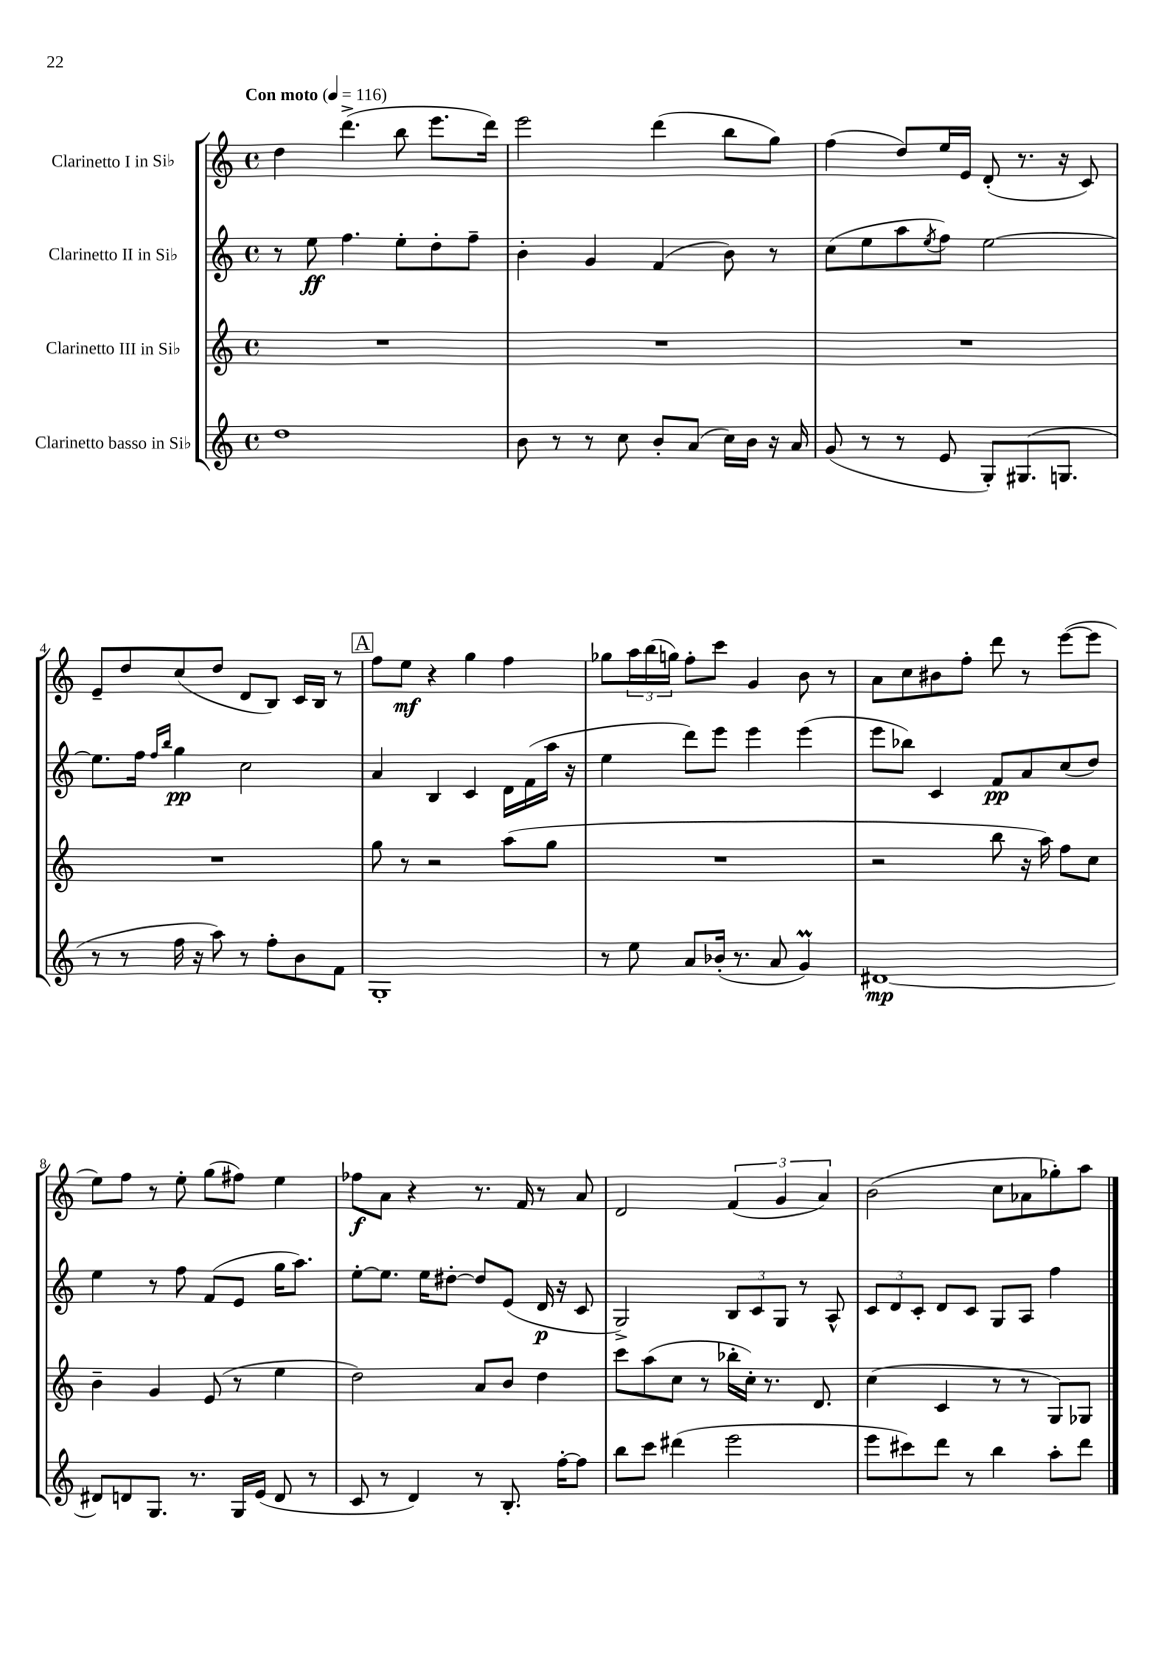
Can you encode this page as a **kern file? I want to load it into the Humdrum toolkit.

**kern	**dynam	**kern	**kern	**dynam	**kern	**dynam
*part4	*part4	*part3	*part2	*part2	*part1	*part1
*staff4	*staff4	*staff3	*staff2	*staff2	*staff1	*staff1
*I"Clarinetto basso in Si♭	*	*I"Clarinetto III in Si♭	*I"Clarinetto II in Si♭	*	*I"Clarinetto I in Si♭	*
*clefG2	*	*clefG2	*clefG2	*	*clefG2	*
*k[]	*	*k[]	*k[]	*	*k[]	*
*M4/4	*	*M4/4	*M4/4	*	*M4/4	*
*met(c)	*	*met(c)	*met(c)	*	*met(c)	*
*MM116	*	*MM116	*MM116	*	*MM116	*
=1	=1	=1	=1	=1	=1	=1
!	!	!	!	!	!LO:TX:a:B:t=Con moto	!
1dd	.	1r	8r	.	4dd\	.
.	.	.	8ee\	ff	.	.
.	.	.	4.ff\	.	(4.ddd^\	.
.	.	.	8ee'\L	.	8bb\	.
.	.	.	8dd'\	.	8.eee\L	.
.	.	.	8ff~\J	.	.	.
.	.	.	.	.	16ddd\Jk)	.
=2	=2	=2	=2	=2	=2	=2
8b\	.	1r	4b'\	.	2eee\	.
8r	.	.	.	.	.	.
8r	.	.	4g/	.	.	.
8cc\	.	.	.	.	.	.
8b'/L	.	.	(4f/	.	(4ddd\	.
(8a/J	.	.	.	.	.	.
16cc\LL)	.	.	8b\)	.	8bb\L	.
16b\JJ	.	.	.	.	.	.
16r	.	.	8r	.	8gg\J)	.
16a/	.	.	.	.	.	.
=3	=3	=3	=3	=3	=3	=3
(8g/	.	1r	(8cc\L	.	(4ff\	.
8r	.	.	8ee\	.	.	.
8r	.	.	8aa\	.	8dd/L)	.
.	.	.	8qee/	.	.	.
8e/	.	.	8ff\J)	.	16ee/L	.
.	.	.	.	.	16e/JJ	.
8G'/L)	.	.	[2ee\	.	(8d'/	.
(8.G#X/	.	.	.	.	8.r	.
8.Gn/J	.	.	.	.	16r	.
.	.	.	.	.	8c/)	.
!!LO:LB:g=z
=4	=4	=4	=4	=4	=4	=4
8r	.	1r	8.ee\L]	.	8e~/L	.
8r	.	.	.	.	8dd/	.
.	.	.	16ff\Jk	.	.	.
.	.	.	16qqff/LL	.	.	.
.	.	.	16qqbb/JJ	.	.	.
16ff\	.	.	4gg\	pp	(8cc/	.
16r	.	.	.	.	.	.
8aa\)	.	.	.	.	8dd/J	.
8r	.	.	2cc\	.	8d/L	.
8ff'\L	.	.	.	.	8B/J)	.
8b\	.	.	.	.	16c/LL	.
.	.	.	.	.	16B/JJ	.
8f\J	.	.	.	.	8r	.
!!LO:REH:place=s1:t=A
=5	=5	=5	=5	=5	=5	=5
1G'	.	8gg\	4a/	.	8ff\L	.
.	.	8r	.	.	8ee\J	mf
.	.	2r	4B/	.	4r	.
.	.	.	4c/	.	4gg\	.
.	.	(8aa\L	16d\LL	.	4ff\	.
.	.	.	(16f\	.	.	.
.	.	8gg\J	16aa\JJ	.	.	.
.	.	.	16r	.	.	.
=6	=6	=6	=6	=6	=6	=6
8r	.	1r	4ee\	.	8gg-X\L	.
8ee\	.	.	.	.	24aa\L	.
.	.	.	.	.	(24bb\	.
.	.	.	.	.	24ggn\JJ)	.
8a/L	.	.	8ddd\L)	.	8ff'\L	.
(16b-X'/Jk	.	.	8eee\J	.	8ccc\J	.
8.r	.	.	.	.	.	.
.	.	.	4eee\	.	4g/	.
8a/	.	.	.	.	.	.
4gM/)	.	.	(4eee\	.	8b\	.
.	.	.	.	.	8r	.
=7	=7	=7	=7	=7	=7	=7
[1d#X	mp	2r	8eee\L	.	8a\L	.
.	.	.	8bb-X\J)	.	8cc\	.
.	.	.	4c/	.	8b#X\	.
.	.	.	.	.	8ff'\J	.
.	.	8bb\	8f/L	pp	8ddd\	.
.	.	16r	8a/	.	8r	.
.	.	16aa\)	.	.	.	.
.	.	8ff\L	(8cc/	.	([8eee\L	.
.	.	8cc\J	8dd/J)	.	8eee\J]	.
!!LO:LB:g=z
=8	=8	=8	=8	=8	=8	=8
8d#X/L]	.	4b~\	4ee\	.	8ee\L)	.
8dn/	.	.	.	.	8ff\J	.
8.G/J	.	4g/	8r	.	8r	.
.	.	.	8ff\	.	8ee'\	.
8.r	.	.	.	.	.	.
.	.	(8e/	(8f/L	.	(8gg\L	.
16G/LL	.	8r	8e/J	.	8ff#X\J)	.
(16e/JJ	.	.	.	.	.	.
8d/	.	4ee\	16gg\KL	.	4ee\	.
.	.	.	8.aa\J)	.	.	.
8r	.	.	.	.	.	.
=9	=9	=9	=9	=9	=9	=9
8c/	.	2dd\)	[8ee'\L	.	8ff-X\L	f
8r	.	.	8.ee\J]	.	8a\J	.
4d/)	.	.	.	.	4r	.
.	.	.	16ee\KL	.	.	.
.	.	.	[8dd#X'\J	.	.	.
8r	.	8a/L	8dd#/L]	.	8.r	.
8.B'/	.	8b/J	(8e/J	.	.	.
.	.	.	.	.	16f/	.
.	.	4dd\	16d/	p	8r	.
[16ff'\KL	.	.	16r	.	.	.
8ff\J]	.	.	8c/	.	8a/	.
=10	=10	=10	=10	=10	=10	=10
8bb\L	.	8ccc\L	2G^/)	.	2d/	.
8ccc\J	.	(8aa\	.	.	.	.
(4ddd#X\	.	8cc\J	.	.	.	.
.	.	8r	.	.	.	.
2eee\	.	16bb-X'\LL	12B/L	.	(6f/	.
.	.	16cc'\JJ)	.	.	.	.
.	.	.	12c/	.	.	.
.	.	8.r	.	.	.	.
.	.	.	12G/J	.	6g/	.
.	.	.	8r	.	.	.
.	.	8.d/	.	.	.	.
.	.	.	.	.	6a/)	.
.	.	.	8A^^/	.	.	.
=11	=11	=11	=11	=11	=11	=11
8eee\L	.	(4cc\	12c/L	.	(2b\	.
.	.	.	12d/	.	.	.
8ccc#X\)	.	.	.	.	.	.
.	.	.	12c'/J	.	.	.
8ddd\J	.	4c/	8d/L	.	.	.
8r	.	.	8c/J	.	.	.
4bb\	.	8r	8G/L	.	8cc\L	.
.	.	8r	8A/J	.	8a-X\	.
8aa'\L	.	8G/L)	4ff\	.	8gg-X'\)	.
8ddd\J	.	8G-X/J	.	.	8aa\J	.
==	==	==	==	==	==	==
*-	*-	*-	*-	*-	*-	*-
